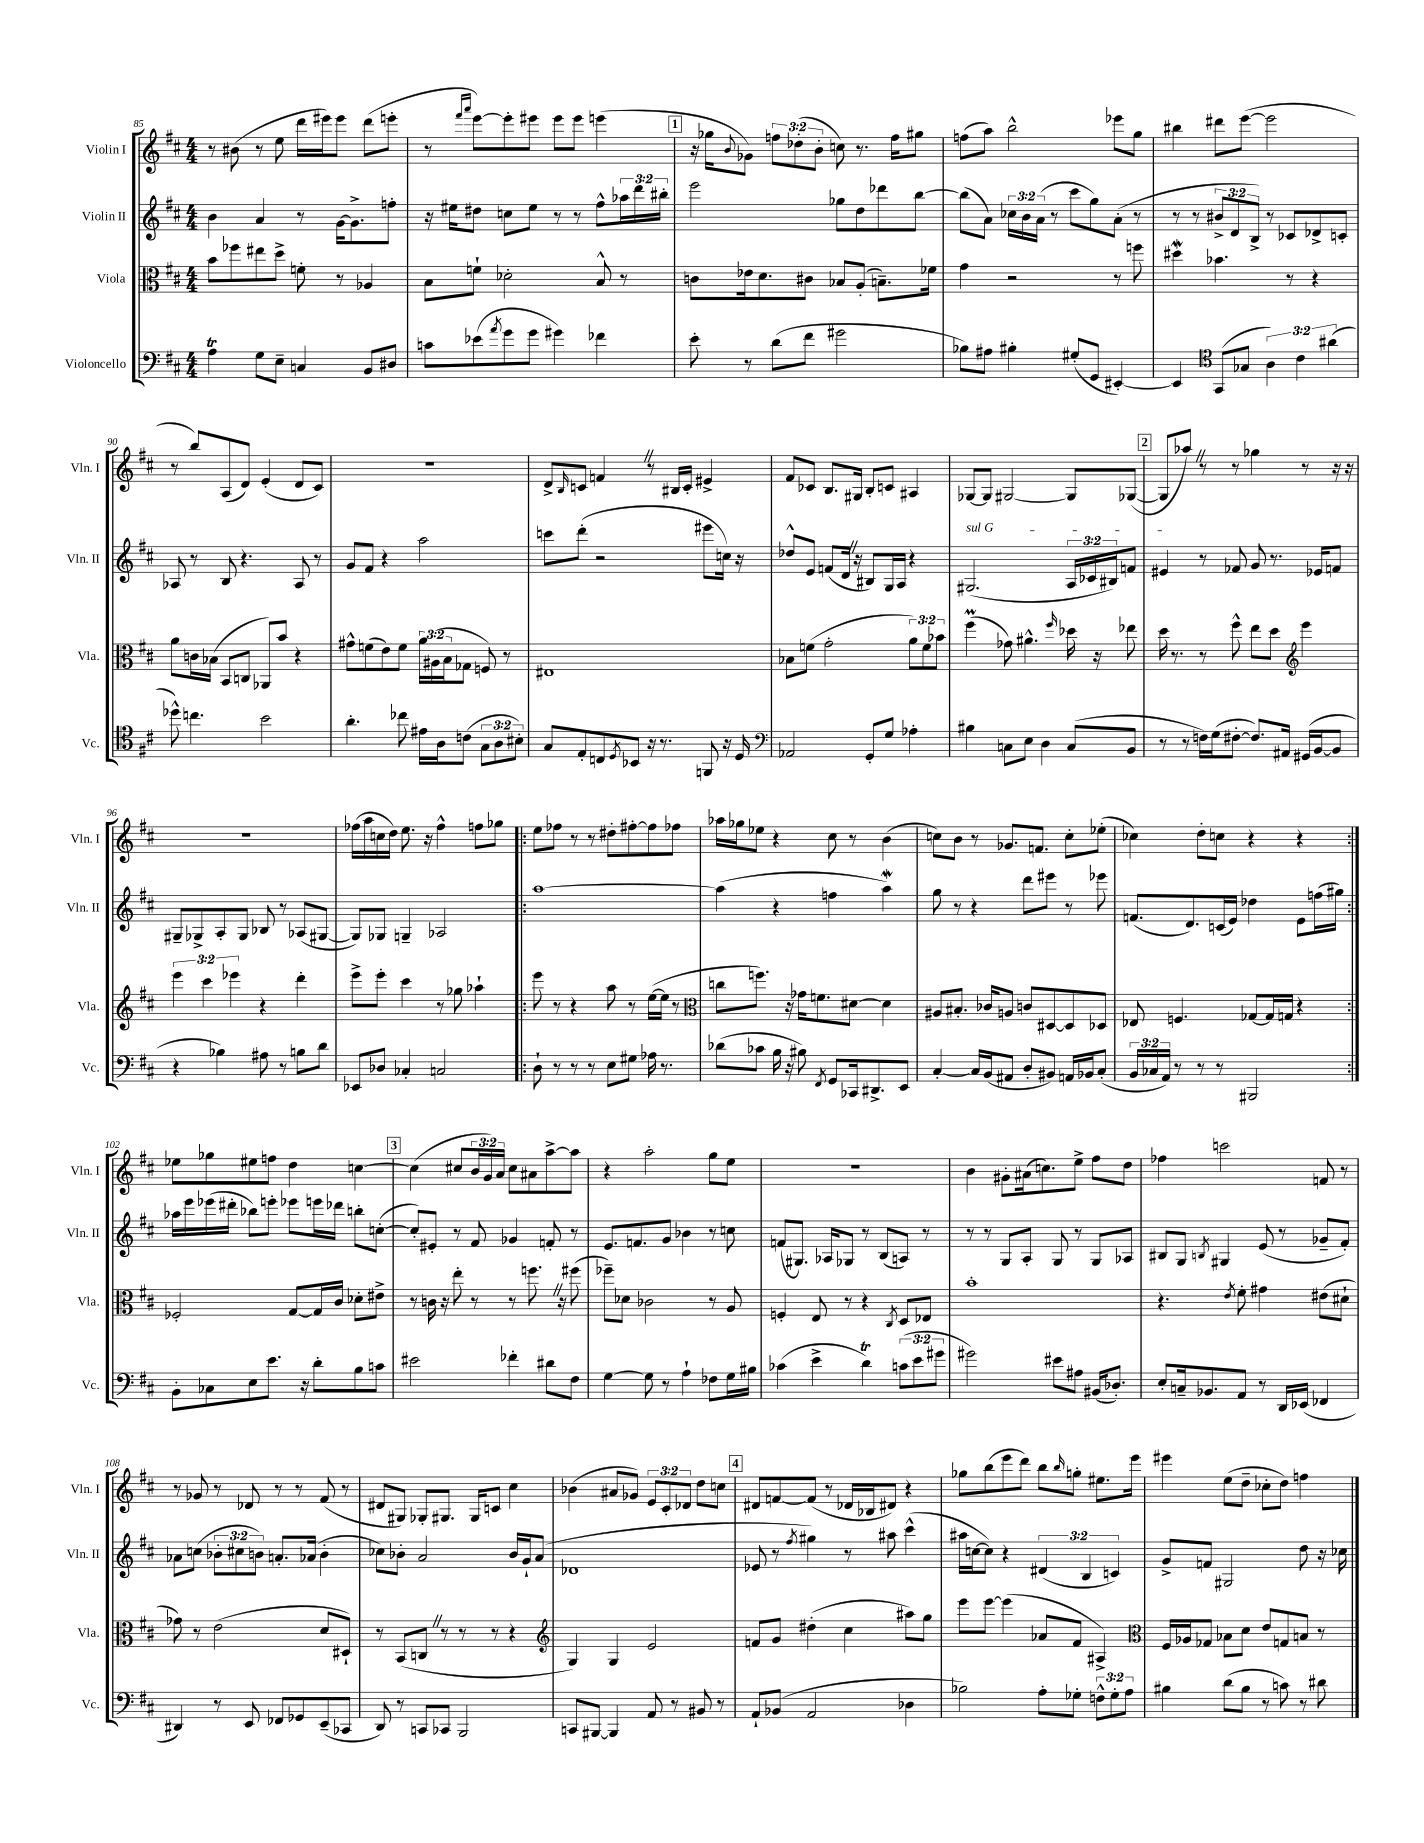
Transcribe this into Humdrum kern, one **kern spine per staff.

**kern	**kern	**kern	**kern
*staff4	*staff3	*staff2	*staff1
*clefF4	*clefC3	*clefG2	*clefG2
*k[f#c#]	*k[f#c#]	*k[f#c#]	*k[f#c#]
*M4/4	*M4/4	*M4/4	*M4/4
4A	8b	4b	8r
.	8ff-	.	(8b#
8G	8ee#	4a	8r
8E~	8dd^	.	8ee
4C	8f'	8r	16ddd
.	.	.	16eee#)
.	8r	[16g	8eee#
.	.	8.g^]	.
8BB	4A-	.	(8ddd
8D#	.	8ff'	8eee'
=	=	=	=
8c	8B	16r	8r
.	.	16ee#	.
.	.	.	16qqfff#
.	.	.	16qqaaa
(8e-	8f`	8dd#	[8eee)
8qa	.	.	.
8g	2d-'	8cc	8eee']
8g	.	8ee#	8eee#
4g#)	.	8r	8eee#
.	.	8r	8eee#
4f-	8B^^	8ff#^^	(4eee
.	8r	24aa-	.
.	.	24ddd	.
.	.	24bb#'	.
=	=	=	=
8e'	8c	2eee	16r
.	.	.	16gg-
.	.	.	8qqb
8r	16e-	.	8g-)
.	8.d	.	.
(8d	.	.	12ff
.	.	.	(12dd-'
8f#	8c#	.	.
.	.	.	12b'
2g#	8B-	8gg-	8cc)
.	(8A'	8dd	8.r
.	8.B~)	8ddd-	.
.	.	.	16ff
.	.	[8bb	8gg#
.	16f-	.	.
=	=	=	=
8B-)	4g	(8bb]	(8ff
8A#	.	8a)	8aa)
4B#'	2r	24cc-	2bb^^
.	.	24b	.
.	.	(24a	.
.	.	8r	.
(8G#'	.	8ccc#	.
8GG	.	8gg)	.
[4EE#')	8r	(8a'	8eee-
.	8ff	8r	8gg
=	=	=	=
4EE#]	4dd#	8r	4bb#
.	.	8r	.
*clefC4	*	*	*
(8GG	4.b-	12b#^	8ddd#
.	.	12d	.
8G-	.	.	([8eee
.	.	12B^)	.
6A)	.	8r	2eee]
.	8r	8c-	.
6c#	.	.	.
.	4r	8d-^	.
(6a#	.	.	.
.	.	8c'	.
=	=	=	=
8dd-^^)	8a	8A-	8r
4.cc	16c	8r	8bb)
.	(16B-	.	.
.	8BB	8B	(8A
.	8C	4.r	8d)
2b	8AA-)	.	(4e'
.	8b	.	.
.	4r	8A-	8d
.	.	8r	8c#)
=	=	=	=
4.a'	8g#^^	8g	1r
.	(8f	8f#	.
.	8e)	4r	.
8cc-	8f	.	.
16e#	24a	2aa	.
.	(24A#	.	.
16A	.	.	.
.	24B	.	.
(8c	8G-	.	.
12G	8F)	.	.
12A	.	.	.
.	8r	.	.
12B#')	.	.	.
=	=	=	=
8G	1E#	8ccc	8d^
.	.	.	16qqB
8E'	.	(8ddd'	8c
8C	.	2r	4f
8qD	.	.	.
8BB-	.	.	.
16r	.	.	8r
8.r	.	.	.
.	.	.	16B#
.	.	.	16c'
8FF	.	8eee#	4e#^
16r	.	16cc)	.
16D	.	16r	.
=	=	=	=
*clefF4	*	*	*
2AA-	8B-	8dd-^^	8f#
.	(8f	8e	8c-
.	2g'	(8f	8.B
.	.	16d	.
.	.	16r	16G#
8GG'	.	8B#)	8B'
8G	.	16G	8c
.	.	16A	.
4A-'	12a)	4r	4A#
.	12f	.	.
.	12b-	.	.
=	=	=	=
4B#	(4ff#	(2.G#	[8G-
.	.	.	8G-]
8C	8g-)	.	[2G#
8E	4.a#^^	.	.
4D	.	.	.
.	16qqff#	.	.
(8C	16dd-	24A	8G#]
.	.	24c-	.
.	16r	.	.
.	.	24B#)	.
8BB	8ee-	8f	([8G-
=	=	=	=
8r	16dd	4e#	8G-]
.	8.r	.	.
8r	.	.	8aa-)
16F)	8r	8r	8r
(16G	.	.	.
[8F#'	8ff#^^	8f-	8r
8.F#])	8ee	8g	4gg-
.	8dd	8.r	.
16AA#	.	.	.
*	*clefG2	*	*
(16GG#	4eee	.	8r
[16BB	.	16e-	.
8BB]	.	8f	16r
.	.	.	16r
=	=	=	=
4r	6eee	8G#~	1r
.	.	8G-^	.
.	6ccc#	.	.
4B-)	.	8A'	.
.	6eee-	.	.
.	.	8G-	.
8A#	4r	8B-	.
8r	.	8r	.
8B	4ddd'	(8A-	.
8d	.	[8G#	.
=	=	=	=
8EE-	8eee^	8G#])	(16ff-
.	.	.	16aa
8D-	8eee'	8G-	16cc
.	.	.	16dd)
4C-'	4ccc#	4G~	8.ee
.	.	.	16r
2C	8r	2A-	4ff-^^
.	8gg-	.	.
.	4aa-`	.	8ff
.	.	.	8gg-
=!|:	=!|:	=!|:	=!|:
8D`	8eee	[1aa	8ee
8r	8r	.	8ff-
8r	4r	.	8r
8r	.	.	8r
8E	8aa	.	8dd#'
8G#	8r	.	[8ff#'
16A-	([16ee	.	8ff#]
8.r	16ee]	.	.
.	8r	.	8ff-
=	=	=	=
*	*clefC3	*	*
(8d-	8cc	(4aa]	16aa-
.	.	.	16gg-
8c-	8.ff)	.	8ee-
16B	.	4r	4r
16r	16r	.	.
8B#)	16g-	.	.
.	8.f	.	.
8qFF#	.	.	.
8GG	.	4ff	8cc#
16CC-	[8d#	.	8r
8.DD#^	.	.	.
.	4d#]	4aa)	(4b
8EE	.	.	.
=	=	=	=
[4C#'	8A#	8gg	8cc)
.	8.B#'	8r	8b
16C#]	.	4r	8r
(16BB	16c-	.	.
8AA#	8A	.	8.g-
8D'	8c	8ddd	.
.	.	.	8.f
8BB#)	[8D#	8eee#	.
16AA	8D#]	8r	8cc'
16BB-	.	.	.
(8C#'	8D-	8eee-	(8ee-'
=	=	=	=
24BB	8E-	(8.f	4cc-)
24C-	.	.	.
24AA)	.	.	.
8r	4.F	.	.
.	.	8.d)	.
8r	.	.	8dd'
8r	.	(16c	8cc
.	.	16e)	.
2BBB#	[8G-	4dd-	4r
.	16G-]	.	.
.	16G	.	.
.	4r	8e	4r
.	.	(16ff	.
.	.	16gg#)	.
=:|!	=:|!	=:|!	=:|!
8BB'	2F-'	16aa-	8ee-
.	.	16eee	.
8C-	.	(16eee-	8gg-
.	.	16ddd#'	.
8E	.	8bb-)	8ee#
8.e	.	8eee'	8ff
.	[8G	8eee-	4dd
16r	.	.	.
8d'	16G]	16eee	.
.	16c#	16ddd-	.
8B	8d-'	8bb'	[4cc
8c	8e#^	([8cc'	.
=	=	=	=
2e#	8r	8cc'])	(4cc]
.	16c	8e#'	.
.	16r	.	.
.	8ee'	8r	8cc#
.	8r	8f#	24b
.	.	.	24g)
.	.	.	24a
4f-'	8r	4g-	8cc#
.	8.ff	.	8a#
8d#	.	8f'	[8aa^
.	16r	.	.
8F#	(8ff#	8r	8aa]
=	=	=	=
[4G	8ff-~)	8.e	4r
.	8d-	.	.
.	.	8.f	.
8G]	2c-	.	2aa'
8r	.	8g	.
4A`	.	4b-	.
8F-	8r	8r	8gg
16G	8A	8cc	8ee
16B#	.	.	.
=	=	=	=
(4c-	4F'	(8f	1r
.	.	8.G#)	.
4e^	8E	.	.
.	.	16A-	.
.	8r	8G-	.
4d)	4r	8r	.
.	.	(8B	.
.	8qC#	.	.
(12c	8D	8A)	.
12e	.	.	.
.	8E-	8r	.
12g#	.	.	.
=	=	=	=
2g#)	1b'	8r	4b
.	.	8r	.
.	.	8G	8g#'
.	.	8A'	(16a#
.	.	.	8.cc)
8e#	.	8G	.
8A#	.	8r	8ee^
(16BB#	.	8G	8ff#
8.D-')	.	.	.
.	.	8A-	8dd
=	=	=	=
8E'	4.r	8B#	4ff-
16C~	.	8G	.
8.BB-	.	.	.
.	.	8qB	.
.	.	4G#	2ccc
.	8qe	.	.
8AA	8f#'	.	.
8r	4g#	(8e	.
16DD	.	8r	.
(16EE-	.	.	.
4FF-	(8e#	8g-~	8f
.	8d#`	8f#')	8r
=	=	=	=
4DD#)	8g-)	8a-	8r
.	8r	(8cc	8g-
8r	(2e	12b-'	8r
.	.	12cc#	.
8EE	.	.	8d-
.	.	12b)	.
8FF-	.	8.a'	8r
8GG-	.	.	8r
.	.	(16a-	.
(8EE~	8d	4b'	(8f#
8CC-	8D#`)	.	8r
=	=	=	=
8DD)	8r	8cc-)	8d#
8r	(8BB	8b-'	8G#)
8CC	8C	2a	8G-'
8CC-	8r	.	8.G#
2BBB	8r	.	.
.	.	.	16G#
.	8r	.	8c
.	4r	16b-	4cc#
.	.	16g`	.
.	.	(8a	.
=	=	=	=
*	*clefG2	*	*
8CC	4G)	1d-	(4b-
[8BBB#	.	.	.
4BBB#]	4G	.	8a#
.	.	.	8g-)
8AA	2e	.	12e
.	.	.	12c#'
8r	.	.	.
.	.	.	12d-
8BB#	.	.	8dd
8r	.	.	8cc
=	=	=	=
8AA`	8f	8e-	8d#
(8BB-	8g	8r	[8f
.	.	8qff#	.
2AA	(4dd#'	4gg#)	(8f]
.	.	.	8r
.	4cc#	8r	16d-
.	.	.	16B-
.	.	8aa#	8d#)
4D-	8aa#)	(4ccc#^^	4r
.	8gg	.	.
=	=	=	=
2B-)	8eee	16aa#	8gg-
.	.	[16cc	.
.	[8eee	8cc])	(8bb
.	(4eee]	4r	8eee
.	.	.	8ddd)
8A'	8a-	(6d#	8bb
.	.	.	16qqbb
8G-'	8f#	.	8gg'
.	.	6B	.
12F^^	4A#^)	.	8.ee#
12G-'	.	6c)	.
12A	.	.	.
.	.	.	16eee
=	=	=	=
*	*clefC3	*	*
4B#	16F#	8g^	4eee#
.	16A-	.	.
.	8G-	8f	.
(8d	8B-	2G#	(8ee
8B#	8d	.	8dd~
8r	8e	.	8cc-'
8c)	8G	.	8dd)
8r	8B	8dd	4ff
8d#	8r	16r	.
.	.	16cc-	.
==	==	==	==
*-	*-	*-	*-
